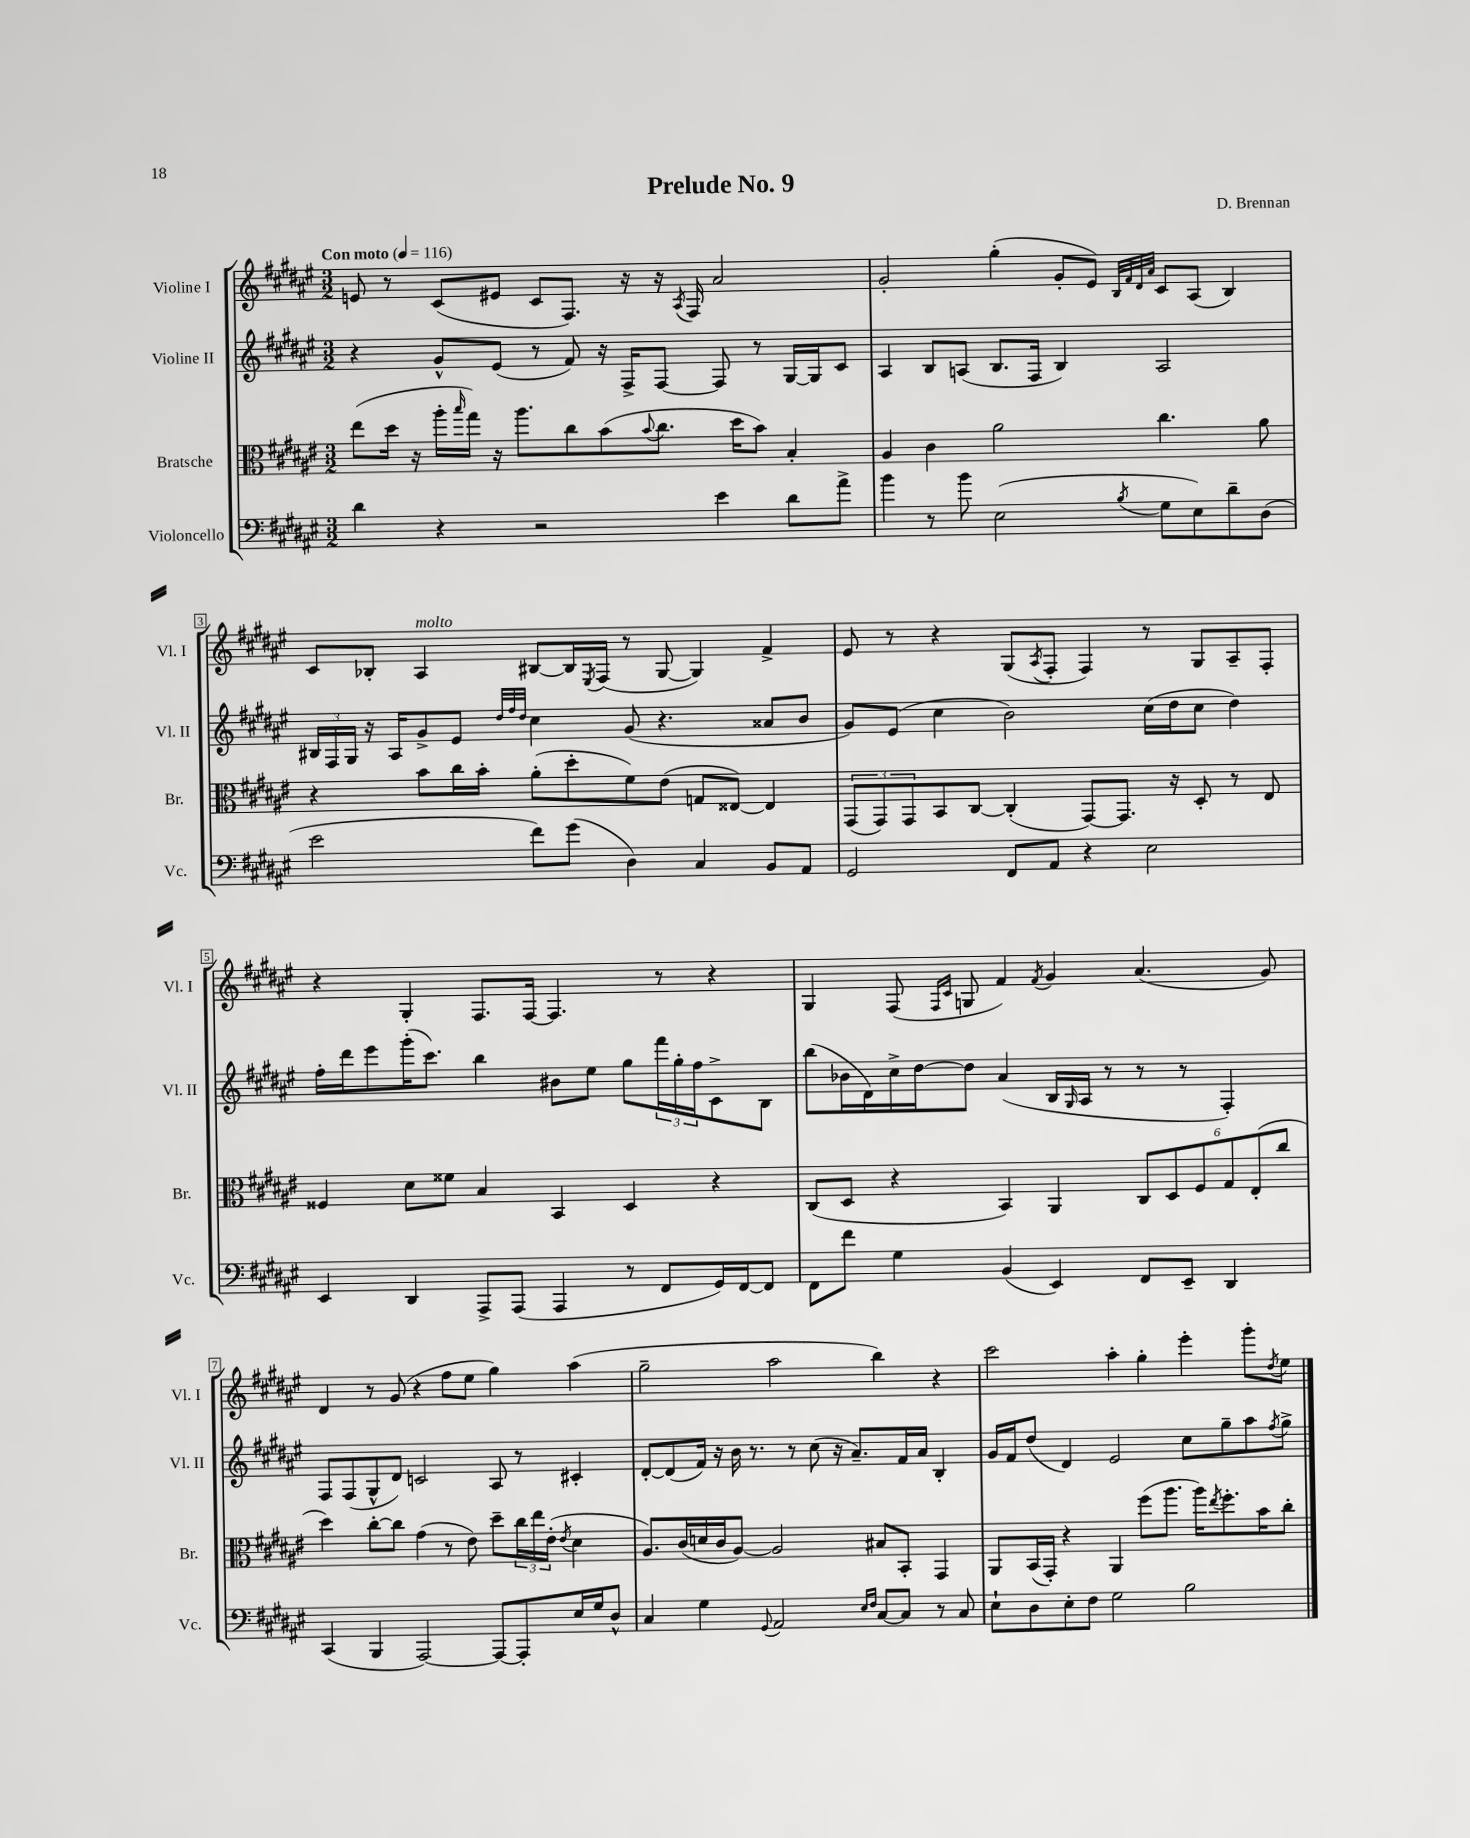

**kern	**kern	**kern	**kern
*part4	*part3	*part2	*part1
*staff4	*staff3	*staff2	*staff1
*I"Violoncello	*I"Bratsche	*I"Violine II	*I"Violine I
*I'Vc.	*I'Br.	*I'Vl. II	*I'Vl. I
*clefF4	*clefC3	*clefG2	*clefG2
*k[f#c#g#d#a#e#]	*k[f#c#g#d#a#e#]	*k[f#c#g#d#a#e#]	*k[f#c#g#d#a#e#]
*M3/2	*M3/2	*M3/2	*M3/2
*MM116	*MM116	*MM116	*MM116
=1	=1	=1	=1
!	!	!	!LO:TX:a:B:t=Con moto
4d#\	(8ee#\L	4r	8en/
.	16dd#\Jk	.	8r
.	16r	.	.
4r	16aa#'\LL	8g#^^/L	(8c#/L
.	16qqbb/	.	.
.	16gg#\JJ)	.	.
.	16r	(8e#/J	8e#X/J
.	8.aa#\L	.	.
2r	.	8r	8c#/L
.	8cc#\	8f#/)	8.F#/J)
.	(8b\	16r	.
.	.	16F#^/KL	16r
.	8qqb/	.	.
.	8.cc#\J	[8F#/J	16r
.	.	.	8qA#/
.	.	.	16F#/
4e#\	.	8F#/]	2a#/
.	16dd#\KL	.	.
.	8b\J)	8r	.
8d#\L	4B'/	[16G#/LL	.
.	.	16G#/J]	.
8a#^\J	.	8c#/J	.
=2	=2	=2	=2
4b\	4A#/	4A#/	2g#'/
8r	4c#\	8B/L	.
8b\	.	(8An/J	.
(2E#\	2a#\	8.B/L	(4gg#'\
.	.	16F#/Jk	.
.	.	4B/)	8g#'/L
.	.	.	8e#/J)
.	.	.	32qqB/LLL
.	.	.	32qqf#/
.	.	.	32qqd#/
8qB/	.	.	32qqa#/JJJ
8G#\L	4.cc#\	2A/	8c#/L
8E#\)	.	.	(8A#/J
8d#~\	.	.	4B/)
(8D#\J	8a#\	.	.
!!LO:LB:g=z
=3	=3	=3	=3
2e#\	4r	24B#X/LL	8c#/L
.	.	24F#/	.
.	.	24G#/JJ	.
.	.	16r	8B-X'/J
.	.	16A#/KL	.
!	!	!	!LO:TX:a:i:t=molto
.	8b\L	8g#^/	4A#/
.	16cc#\L	8e#/J	.
.	16b'\JJ	.	.
.	.	32qqdd#/LLL	.
.	.	32qqff#/	.
.	.	32qqdd#/JJJ	.
8f#\L)	(8a#'\L	4cc#\	[8B#X/L
(8g#\J	8dd#'\	.	16B#/L]
.	.	.	8qE#/
.	.	.	(16F#/JJ
4D#\)	8f#\)	(8g#/	8r
.	(8e#\J	4.r	[8G#/
4C#/	8Gn/L	.	4G#/])
.	[8E##X/J)	.	.
8BB/L	4E##/]	8a##X/L	4f#^/
8AA#/J	.	8b/J	.
=4	=4	=4	=4
2GG#/	(12GG#/L	8g#/L)	8e#/
.	12GG#/)	.	.
.	.	(8e#/J	8r
.	12GG#/	.	.
.	8BB/	4cc#\	4r
.	[8C#/J	.	.
8FF#/L	(4C#'/]	2b\)	(8G#/L
.	.	.	8qA#/
8AA#/J	.	.	8F#'/J
4r	[8GG#/L)	.	4F#/)
.	8.GG#/J]	.	.
2E#\	.	(16cc#\LL	8r
.	16r	16dd#\J	.
.	8D#'/	8cc#\J	8G#/L
.	8r	4dd#\)	8A#~/
.	8E#/	.	8F#'/J
!!LO:LB:g=z
=5	=5	=5	=5
4EE#/	4F##X/	16ff#'\LL	4r
.	.	16ddd#\J	.
.	.	8eee#\	.
4DD#/	8d#\L	(16ggg#'\K	4G#'/
.	.	8.ccc#\J)	.
.	8f##X\J	.	.
8AAA#^/L	4B/	4bb\	8.F#/L
(8AAA#/J	.	.	.
.	.	.	[16F#/Jk
4AAA#/	4BB/	8b#X\L	4.F#/]
.	.	8ee#\J	.
8r	4D#/	8gg#\L	.
8FF#/L	.	24fff#\L	8r
.	.	24gg#'\	.
.	.	24ff#\J	.
16GG#/L)	4r	8c#^\	4r
[16FF#/J	.	.	.
8FF#/J]	.	8B\J	.
=6	=6	=6	=6
8FF#\L	(8C#/L	(8bb\L	4G#/
8f#\J	8D#/J	16b-X\L	.
.	.	16d#\)	.
4G#\	4r	16cc#^\	(8F#/
.	.	[16dd#\J	.
.	.	.	16qqF#/LL
.	.	.	16qqc#/JJ
.	.	8dd#\J]	8Gn/
(4BB/	4BB/)	(4a#/	4f#/)
.	.	.	8qf#/
4EE#/)	4AA#/	16B/LL	4g#/
.	.	16qqG#/	.
.	.	16A#/JJ	.
.	.	8r	.
8FF#/L	12C#/L	8r	(4.a#/
.	12D#/	.	.
8EE#~/J	.	8r	.
.	12F#/	.	.
4DD#/	12G#/	4F#'/)	.
.	(12E#'/	.	.
.	.	.	8g#/)
.	12cc#/J	.	.
!!LO:LB:g=z
=7	=7	=7	=7
(4CC#/	4dd#\)	8F#/L	4d#/
.	.	(8F#/	.
4BBB/	[8cc#'\L	8G#^^/	8r
.	8cc#\J]	8d#/J)	(8g#/
[2AAA#/)	(4g#\	2cn/	4r
.	8r	.	8ff#\L
.	8e#\)	.	8ee#\J
8AAA#/L_	8dd#~\L	8A#/	4gg#\)
8AAA#'/]	24cc#\L	8r	.
.	24ee#\	.	.
.	(24e#'\JJ	.	.
.	8qe#/	.	.
16E#/L	4d#\	4c#X'/	(4aa#\
16G#/J	.	.	.
8D#^^/J	.	.	.
=8	=8	=8	=8
4C#/	8.A#/L)	[8d#'/L	2gg#~\
.	.	(8d#/]	.
.	(16c#/L	.	.
4G#\	16dn/	16f#/Jk)	.
.	16c#/J	16r	.
.	[8A#/J)	16b\	.
.	.	8.r	.
8qqGG#/	.	.	.
2AA#/	2A#/]	.	2aa#\
.	.	8r	.
.	.	(8cc#\	.
.	.	16r	.
.	.	8.a#~/L)	.
16qqE#/LL	.	.	.
16qqF#/JJ	.	.	.
[8C#/L	8B#X/L	.	4bb\)
8C#/J]	8BB'/J	16f#/L	.
.	.	16a#/JJ	.
8r	4GG#/	4B'/	4r
8C#/	.	.	.
=9	=9	=9	=9
8E#`\L	8AA#/L	16g#/LL	2ccc#\
.	.	16f#/J	.
8D#\	(16BB/L	(8dd#/J	.
.	16GG#'/JJ)	.	.
8E#'\	4r	4d#/)	.
8F#\J	.	.	.
2G#\	4AA#/	2e#/	4aa#'\
.	(8ff#\L	.	4gg#'\
.	8.aa#\J	.	.
2B\	.	8cc#\L	4eee#'\
.	16aa#\KL)	.	.
.	8qee#/	.	.
.	8.ff#'\	8gg#~\	.
.	.	8aa#\	8ggg#'\L
.	16b\K	.	.
.	.	8qff#/	8qdd#/
.	8cc#'\J	8gg#^\J	8ee#\J
==	==	==	==
*-	*-	*-	*-
